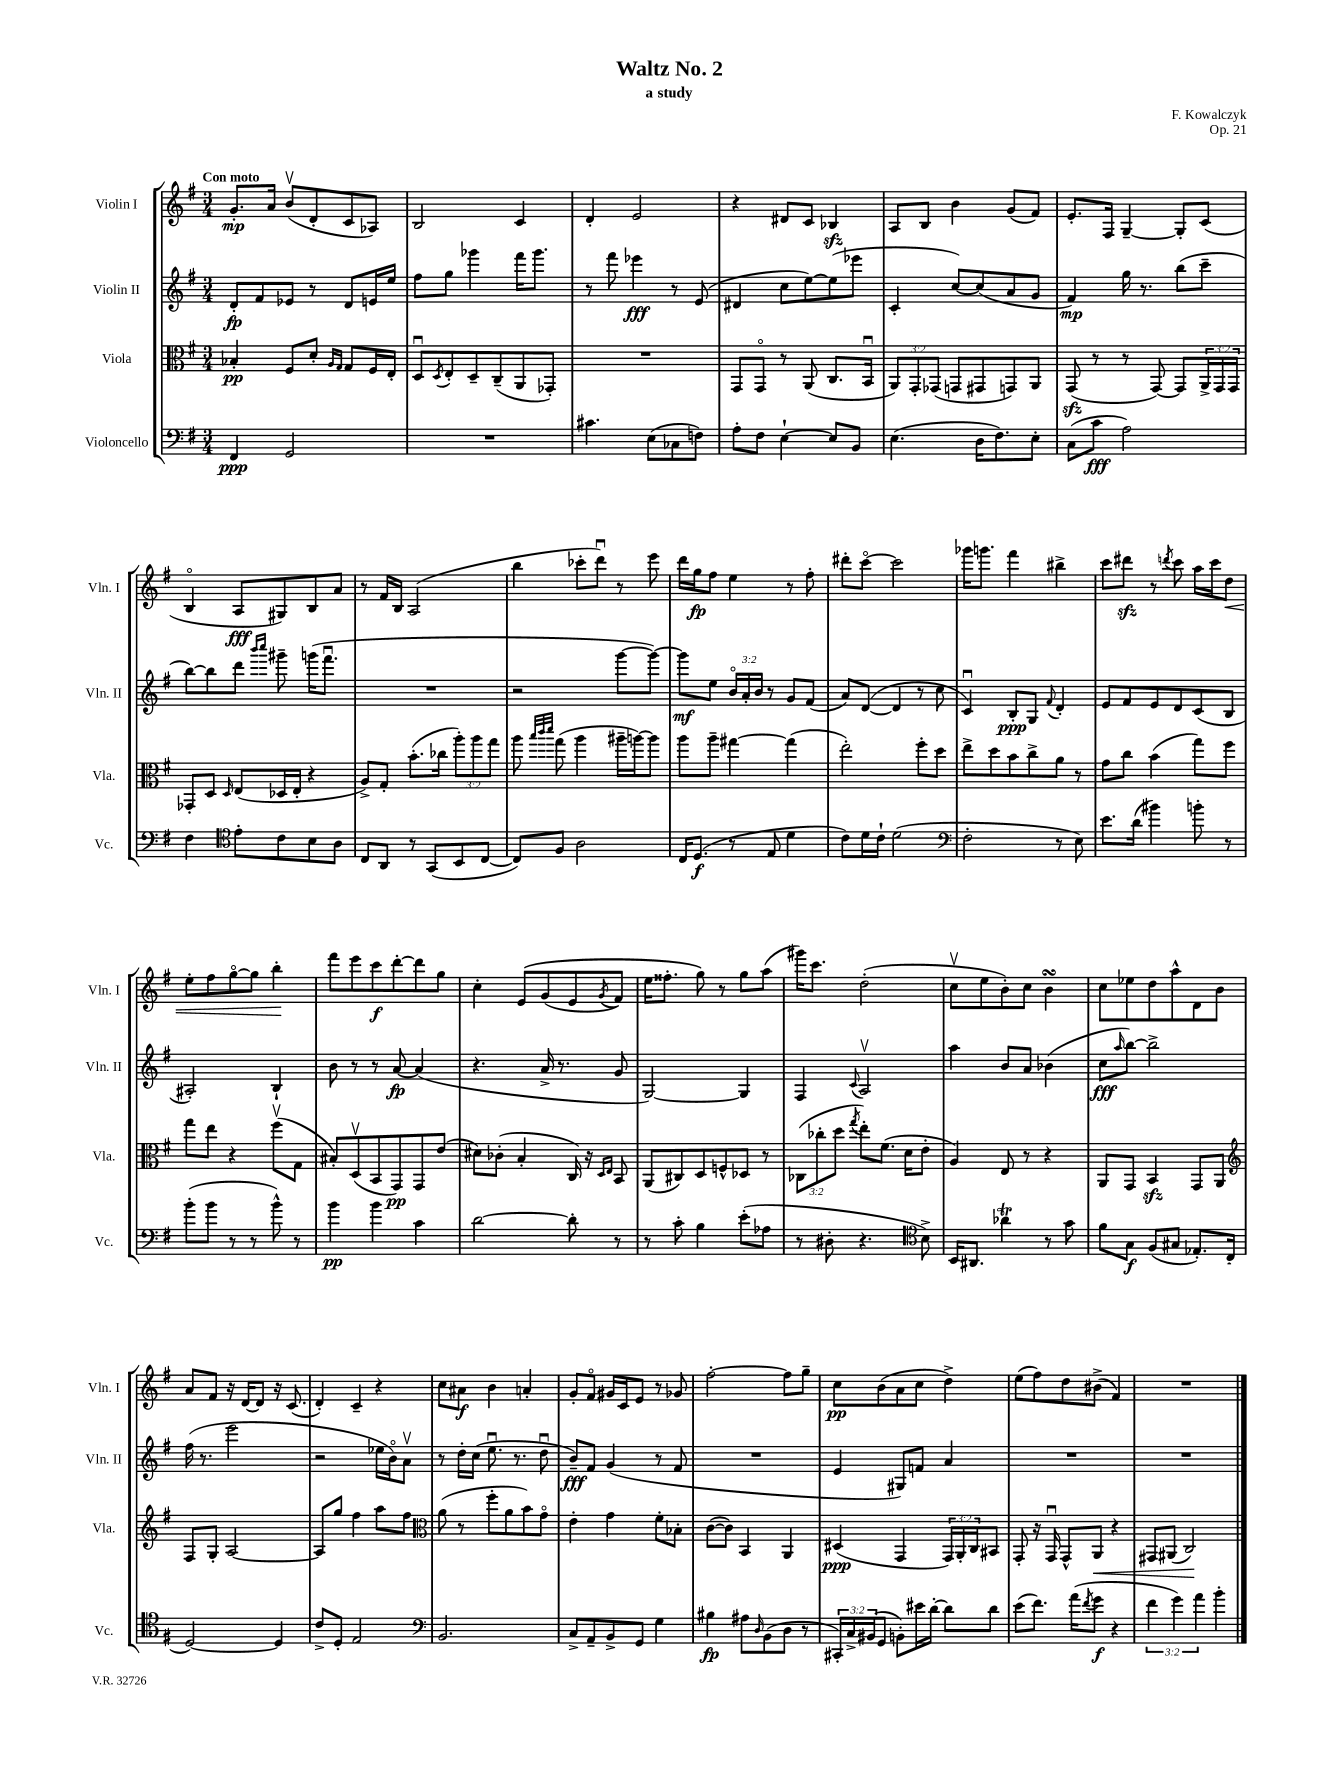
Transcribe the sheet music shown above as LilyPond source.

\header { title = "Waltz No. 2" composer = "F. Kowalczyk" subtitle = "a study" opus = "Op. 21" }
<<
\new StaffGroup <<
\new Staff = "s0" \with { instrumentName = "Violin I" shortInstrumentName = "Vln. I" } {
    \clef treble \key g \major \numericTimeSignature \time 3/4 \tempo "Con moto"
    g'8.-.\mp a'16 b'8\upbow( d'8-. c'8 aes8) |
    b2 c'4 |
    d'4-. e'2 |
    r4 dis'8 c'8 bes4\sfz |
    a8 b8 b'4 g'8( fis'8) |
    e'8.-. fis16 g4~-- g8-. c'8( |
    b4\flageolet a8\fff gis8) b8 a'8 |
    r8 fis'16 b16 a2( |
    b''4 ces'''8-. d'''8\downbow) r8 e'''8 |
    d'''16 g''16\fp fis''8 e''4 r8 fis''8-. |
    dis'''8-. c'''8~\flageolet c'''2 |
    ges'''16 g'''8. fis'''4 bis''4-> |
    c'''8 dis'''8\sfz r8 \acciaccatura { d'''8 } c'''8 a''16 c'''16 d''8\< |
    e''8-. fis''8 g''8~\flageolet g''8 b''4-.\! |
    fis'''8 e'''8 c'''8\f d'''8~-. d'''8 g''8 |
    c''4-. e'8\( g'8( e'8 \acciaccatura { g'8 } fis'8) |
    e''16 fisis''8.-. g''8\) r8 g''8 a''8( |
    gis'''16) c'''8. d''2-.( |
    c''8\upbow e''8 b'8-.) c''8 b'4\turn |
    c''8 ees''8 d''8 a''8-^ d'8 b'8 |
    a'8 fis'8 r16 d'16~ d'8 r16 c'8.( |
    d'4-.) c'4-- r4 |
    c''8 ais'8\f b'4 a'4-. |
    g'8-. fis'8\flageolet gis'16 c'16 e'8 r8 ges'8 |
    fis''2~-. fis''8 g''8-- |
    c''8\pp b'8( a'8 c''8 d''4->) |
    e''8( fis''8) d''8 bis'8->( fis'4) |
    R2. \bar "|." |
}
\new Staff = "s1" \with { instrumentName = "Violin II" shortInstrumentName = "Vln. II" } {
    \clef treble \key g \major \numericTimeSignature \time 3/4 \override Staff.TupletNumber.text = #tuplet-number::calc-fraction-text
    d'8-.\fp fis'8 ees'8 r8 d'8 e'16 e''16 |
    fis''8 g''8 ges'''4 fis'''16 ges'''8. |
    r8 fis'''8 ees'''4\fff r8 e'8( |
    dis'4 c''8 e''8~) e''8( ees'''8 |
    c'4-. c''8~) c''8( a'8 g'8 |
    fis'4\mp) g''16 r8. b''8( c'''8-- |
    b''8~) b''8 d'''8 \grace { b'''16 c''''16 } gis'''8-- g'''16( fis'''8.\downbow |
    R2. |
    r2 g'''8~ g'''8~) |
    g'''8\mf e''8 \tuplet 3/2 { b'16\flageolet a'16-. b'16 } r8 g'8 fis'8( |
    a'8) d'8~( d'4 r8 c''8 |
    c'4\downbow) b8-.\ppp g8 \appoggiatura { fis'8 } d'4-. |
    e'8 fis'8 e'8 d'8 c'8( b8 |
    ais2-.) b4-! |
    b'8 r8 r8 a'8~\fp a'4( |
    r4. a'16-> r8. g'8 |
    g2~) g4 |
    fis4 \appoggiatura { c'8 } a2\upbow |
    a''4 b'8 a'8 bes'4( |
    c''8\fff \grace { a''16 } b''8~) b''2-> |
    fis''16( r8. e'''2 |
    r2 ees''16 b'16\flageolet) a'8\upbow |
    r8 d''16-. c''16( e''8.\downbow r8. d''8\downbow |
    b'8--\fff) fis'8 g'4( r8 fis'8 |
    R2. |
    e'4 gis8) f'8 a'4 |
    R2. |
    R2. \bar "|." |
}
\new Staff = "s2" \with { instrumentName = "Viola" shortInstrumentName = "Vla." } {
    \clef alto \key g \major \numericTimeSignature \time 3/4 \override Staff.TupletNumber.text = #tuplet-number::calc-fraction-text
    bes4-.\pp fis8 d'8-. \grace { a16 g16 } g8 fis16 e16-. |
    d8\downbow \acciaccatura { d8 } e8-. d8-- c8--( a,8 ges,8-.) |
    R2. |
    g,8 g,8\flageolet r8 a,8( c8. b,16\downbow |
    \tuplet 3/2 { a,8) g,8-. ges,8( } g,8 gis,8 g,8) a,8 |
    g,8\sfz( r8 r8 g,8~) g,8 \tuplet 3/2 { a,16-> g,16 g,16 } |
    ges,8-. d8 \grace { d16 } e8( des16 e16-. r4 |
    a8->) g8-. b'8.-.( ces''16 \tuplet 3/2 { a''8-.) a''8 g''8 } |
    a''8 \grace { b''32 c'''32 d'''32 } g''8( a''4 ais''16-- a''16~) a''8 |
    a''8 a''8-- gis''4~ gis''4( |
    e''2-.) fis''8-. d''8 |
    e''8-> d''8 b'8 c''8-> a'8 r8 |
    g'8 c''8 b'4( g''8) fis''8 |
    g''8 e''8 r4 fis''8\upbow( g8 |
    bis8-.) d8\upbow( b,8 g,8\pp) g,8 e'8( |
    dis'8) ces'8-.( b4-. c16) r16 \grace { d16 e16 } b,8 |
    a,8( cis8) d8 f8-^ des8 r8 |
    \tuplet 3/2 { ces8( ces''8-. d''8 } \acciaccatura { g''8 } e''8-.) fis'8.( d'16 e'8-. |
    a4) e8 r8 r4 |
    a,8 g,8 b,4\sfz g,8 a,8 |
    \clef treble fis8 g8-. a2~ |
    a8 g''8 fis''4 a''8 fis''8 |
    \clef alto a'8( r8 fis''8-. a'8 b'8) g'8\flageolet |
    e'4-. g'4 fis'8-. bes8-. |
    c'8~( c'8) b,4 a,4 |
    dis4\ppp( g,4 \tuplet 3/2 { g,16) a,16-. c16 } bis,8 |
    g,8-. r16 g,16\downbow g,8-^ a,8\< r4 |
    gis,8 ais,8( c2\!) \bar "|." |
}
\new Staff = "s3" \with { instrumentName = "Violoncello" shortInstrumentName = "Vc." } {
    \clef bass \key g \major \numericTimeSignature \time 3/4 \override Staff.TupletNumber.text = #tuplet-number::calc-fraction-text
    fis,4\ppp g,2 |
    R2. |
    cis'4. e8( ces8 f8) |
    a8-. fis8 e4~-! e8 b,8 |
    e4.( d16 fis8.) e8-. |
    c8( c'8\fff a2) |
    fis4 \clef tenor e'8-. c'8 b8 a8 |
    c8 a,8 r8 g,8( b,8 c8~ |
    c8) fis8 a2 |
    c16 d8.\f( r8 e8 d'4 |
    c'8) d'16 c'16-! d'2( |
    \clef bass fis2-. r8 e8) |
    e'8. d'16( bis'4) b'8-. r8 |
    b'8-.( b'8 r8 r8 b'8-^) r8 |
    b'4\pp b'4 c'4 |
    d'2~ d'8-. r8 |
    r8 c'8-. b4 e'8-.( aes8 |
    r8 dis8-. r4. \clef tenor b8->) |
    b,16 ais,8. aes'4\trill r8 g'8 |
    fis'8 g8\f fis8( gis8 ees8.-.) c16( |
    d2~) d4 |
    c'8-> d8-. e2 |
    \clef bass b,2. |
    c8-> a,8-- b,8-> g,8 g4 |
    bis4\fp ais8 \grace { d16 } b,8( d8 r8 |
    \tuplet 3/2 { cis,16-.) c16-> bis,16( } g,8 b,8-.) eis'16 d'16~-. d'8 d'8 |
    e'8( fis'8.) a'16( \acciaccatura { fis'8 } g'8\f r4 |
    \tuplet 3/2 { fis'4 g'4) a'4 } b'4-. \bar "|." |
}
>>
>>
\layout { \context { \Score \remove "Bar_number_engraver" } }
